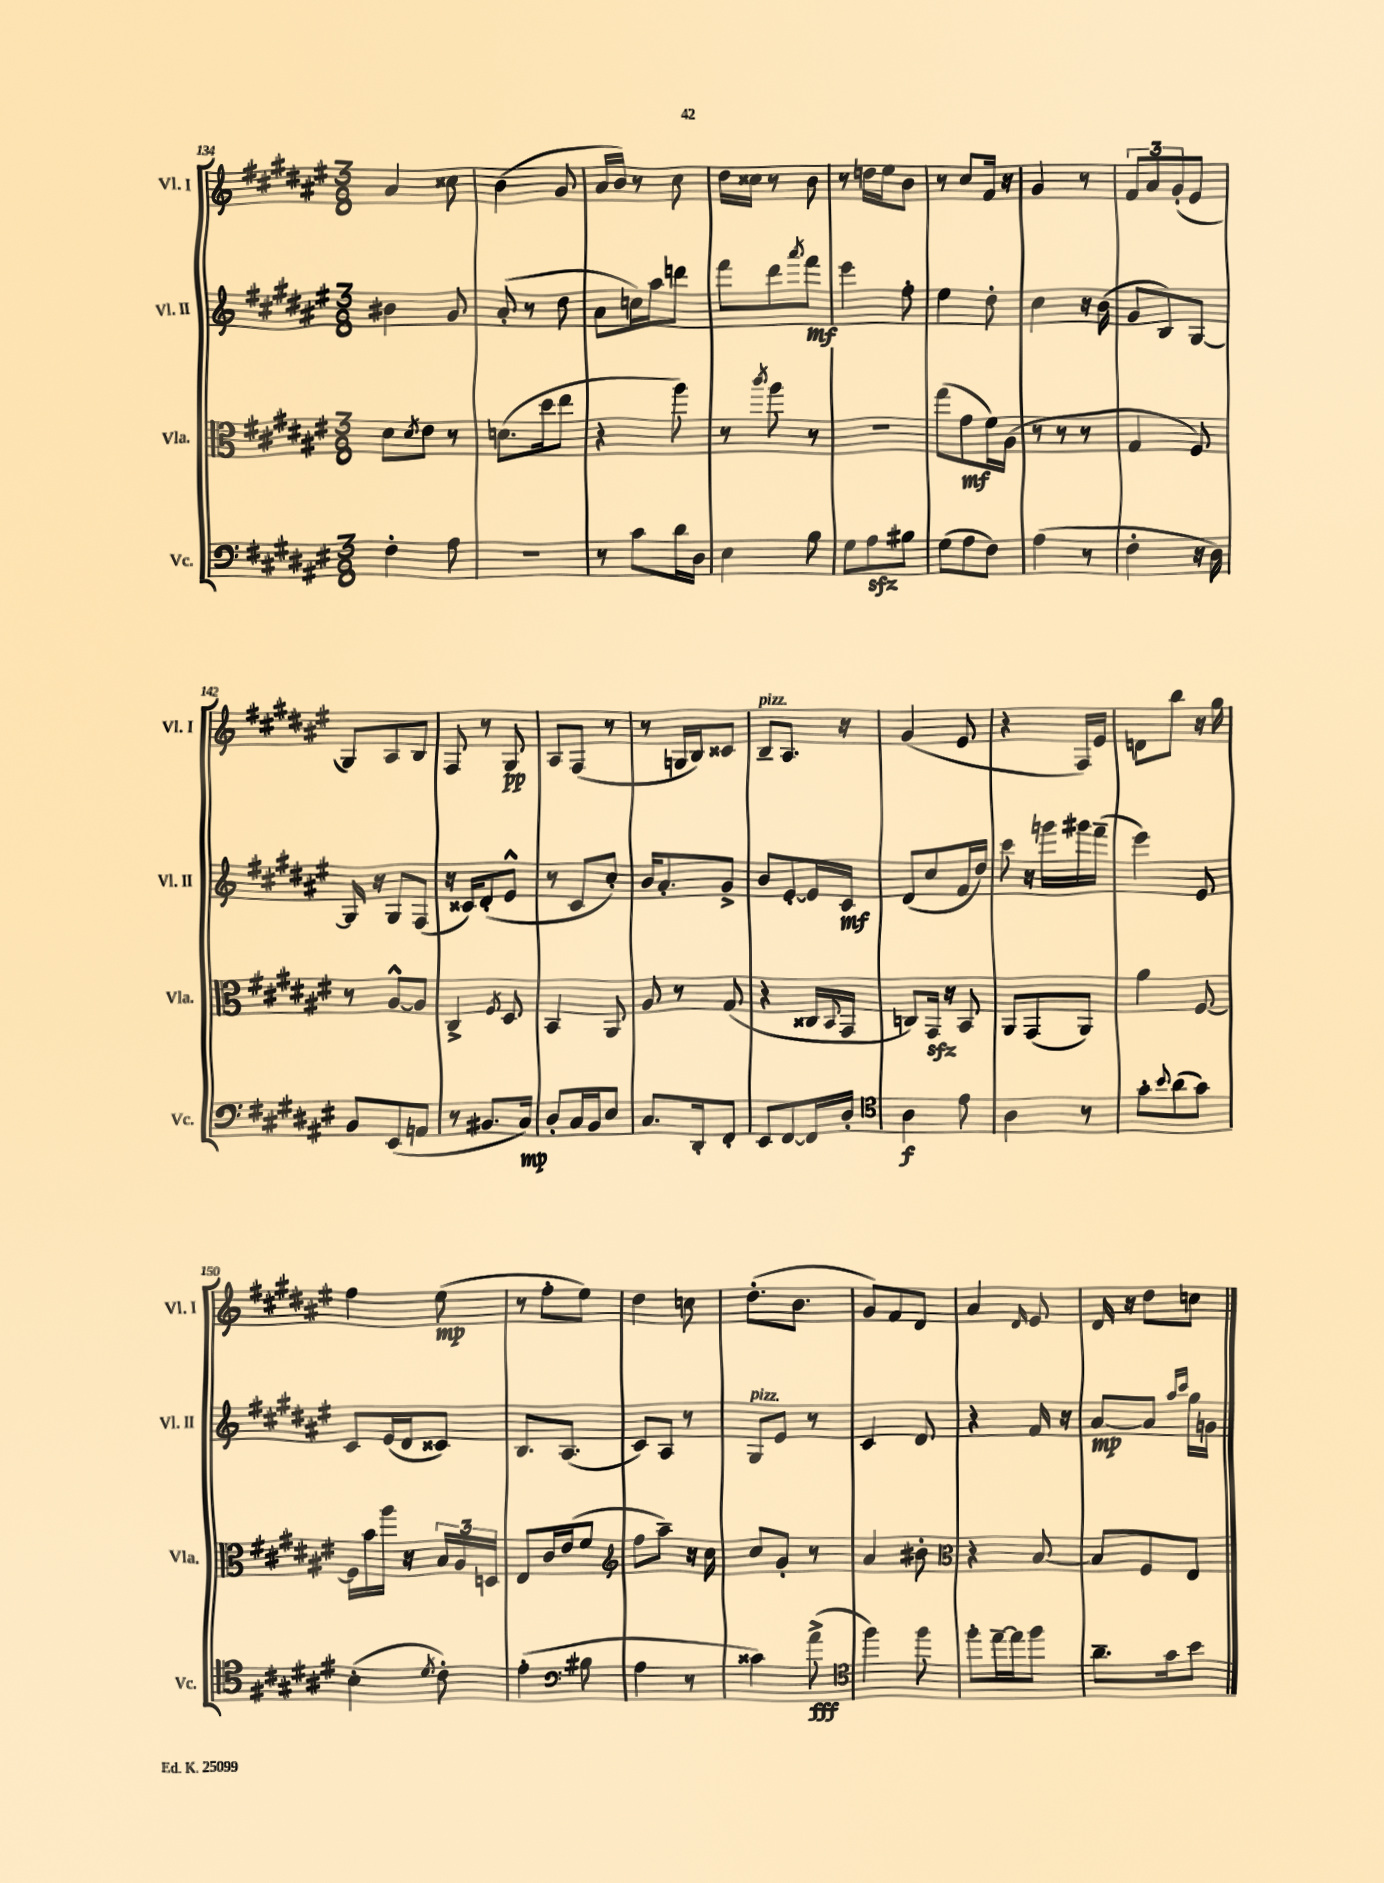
<<
\new StaffGroup <<
\new Staff = "s0" \with { instrumentName = "Vl. I" shortInstrumentName = "Vl. I" } {
    \clef treble \key fis \major \numericTimeSignature \time 3/8
    ais'4 cisis''8 |
    b'4( gis'8 |
    ais'16 b'16) r8 cis''8 |
    dis''16 cisis''16 r8 b'8 |
    r8 d''16 eis''16 b'8 |
    r8 cis''8 fis'16 r16 |
    gis'4 r8 |
    \tuplet 3/2 { fis'8 ais'8 gis'8-.( } eis'8 |
    gis8) ais8 b8 |
    fis8 r8 gis8\pp |
    ais8 fis8( r8 |
    r8 g16 b16) cisis'8 |
    b8--^\markup { \italic "pizz." } ais8. r16 |
    gis'4( eis'8 |
    r4 fis16) eis'16 |
    d'8 b''8 r16 gis''16 |
    fis''4 eis''8\mp( |
    r8 fis''8-. eis''8) |
    dis''4 c''8 |
    dis''8.-.( b'8. |
    gis'8) fis'8 dis'8 |
    ais'4 \grace { dis'16 } eis'8 |
    dis'16 r16 dis''8 c''8 \bar "|." |
}
\new Staff = "s1" \with { instrumentName = "Vl. II" shortInstrumentName = "Vl. II" } {
    \clef treble \key fis \major \numericTimeSignature \time 3/8
    bis'4 gis'8 |
    ais'8-.( r8 dis''8 |
    ais'8 c''16) ais''16 d'''8 |
    fis'''8 dis'''8 \acciaccatura { ais'''8 } fis'''8\mf |
    eis'''4 fis''8-. |
    eis''4 dis''8-. |
    cis''4 r16 b'16( |
    gis'8 b8) gis8~ |
    gis16 r16 gis8 fis8( |
    r16 cisis'16) dis'8-.( eis'8-^ |
    r8 cis'8 cis''8-.) |
    b'16 ais'8.-. gis'8-> |
    b'8 eis'8~-. eis'16 cis'16\mf |
    dis'8( cis''8 fis'16 dis''16) |
    cis'''8 r16 g'''16 gis'''16 fis'''16--( |
    eis'''4) eis'8 |
    cis'8 eis'16( dis'16 cisis'8) |
    b8. ais8.( |
    cis'8) ais8 r8 |
    gis8^\markup { \italic "pizz." } eis'8 r8 |
    cis'4 dis'8 |
    r4 fis'16 r16 |
    ais'8~\mp ais'8 \grace { ais''16 cis'''16 } gis''16 g'16 \bar "|." |
}
\new Staff = "s2" \with { instrumentName = "Vla." shortInstrumentName = "Vla." } {
    \clef alto \key fis \major \numericTimeSignature \time 3/8
    dis'8 \acciaccatura { dis'8 } eis'8 r8 |
    d'8.( dis''16 eis''8 |
    r4 ais''8) |
    r8 \acciaccatura { cis'''8 } ais''8 r8 |
    R4. |
    gis''8( gis'8\mf fis'16) ais16( |
    r8 r8 r8 |
    gis4 fis8) |
    r8 ais8~-^ ais8 |
    cis4-> \acciaccatura { fis8 } dis8 |
    b,4 ais,8 |
    ais8 r8 gis8( |
    r4 cisis16 \appoggiatura { b,8 } gis,16 |
    c8) gis,16\sfz r16 b,8 |
    ais,8 gis,8( ais,8) |
    ais'4 fis8~ |
    fis16 b'16 ais''16 r16 \tuplet 3/2 { b16 ais16 d16 } |
    eis8 cis'16 eis'16( fis'8 |
    \clef treble fis''8 ais''8--) r16 cis''16 |
    cis''8 gis'8-. r8 |
    ais'4 bis'8-. |
    \clef alto r4 b8~ |
    b8 fis8 eis8 \bar "|." |
}
\new Staff = "s3" \with { instrumentName = "Vc." shortInstrumentName = "Vc." } {
    \clef bass \key fis \major \numericTimeSignature \time 3/8
    fis4-. ais8 |
    r4. |
    r8 cis'8 dis'16 dis16 |
    eis4 b8 |
    gis8 ais8\sfz bis8 |
    gis8( ais8 fis8) |
    ais4( r8 |
    fis4-. r16 dis16) |
    b,8 eis,8( a,8 |
    r8 bis,8. cis16\mp) |
    dis8-. cis16 b,16 eis8 |
    cis8. dis,16-. fis,8-. |
    eis,8 fis,8~ fis,16 dis16-. |
    \clef tenor ais4\f eis'8 |
    ais4 r8 |
    gis'8-. \appoggiatura { b'8 } ais'8( gis'8) |
    b4-.( \acciaccatura { dis'8 } cis'8-.) |
    eis'4-.( \clef bass bis8 |
    ais4 r8 |
    cisis'4) ais'8->\fff( |
    \clef tenor fis''4) fis''8 |
    fis''8-. eis''16~-- eis''16 fis''8 |
    ais'8.-- gis'16 b'8 \bar "|." |
}
>>
>>
\layout { \context { \Score currentBarNumber = #134 } }
